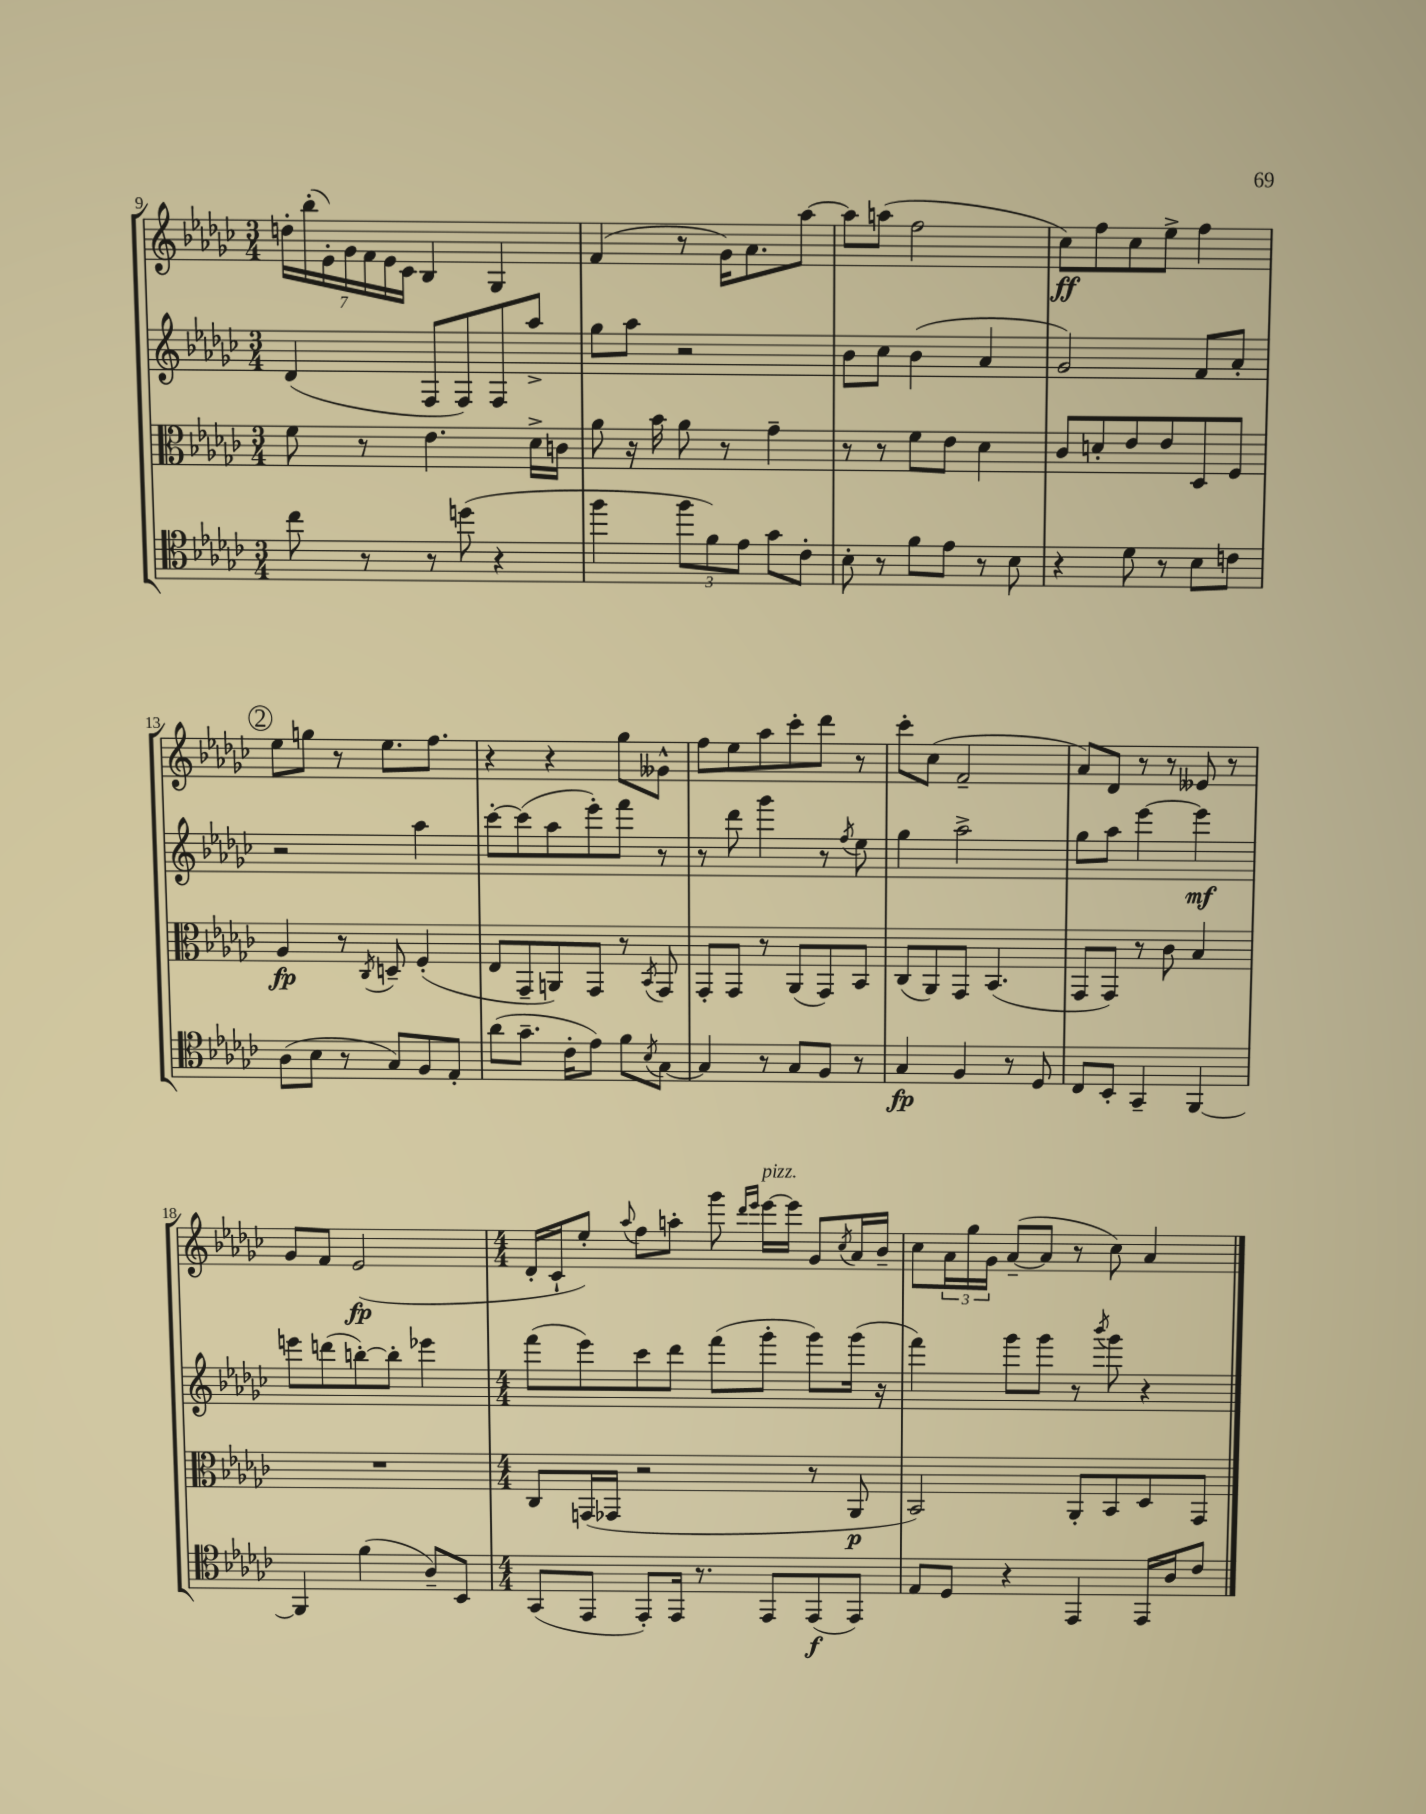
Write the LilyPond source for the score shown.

<<
\new StaffGroup <<
\new Staff = "s0" {
    \clef treble \key ges \major \numericTimeSignature \time 3/4
    \tuplet 7/4 { d''16-. bes''16-.( ees'16-.) ges'16 f'16 ees'16 ces'16 } bes4 ges4 |
    f'4( r8 ges'16) aes'8. aes''8~ |
    aes''8 a''8( f''2 |
    ces''8\ff) f''8 ces''8 ees''8-> f''4 |
    \mark \markup { \circle "2" } ees''8 g''8 r8 ees''8. f''8. |
    r4 r4 ges''8 geses'8-^ |
    f''8 ees''8 aes''8 ces'''8-. des'''8 r8 |
    ces'''8-. ces''8( f'2-- |
    aes'8) des'8 r8 r8 eeses'8 r8 |
    ges'8 f'8 ees'2\fp( |
    \numericTimeSignature \time 4/4 des'16-. ces'16-! ees''8-.) \appoggiatura { aes''8 } f''8 a''8-. ges'''8 \grace { des'''16 ees'''16 } ees'''16~^\markup { \italic "pizz." } ees'''16 ges'8 \acciaccatura { ces''8 } aes'16 bes'16-- |
    ces''8 \tuplet 3/2 { aes'16 ges''16 ges'16 } aes'8~--( aes'8 r8 ces''8) aes'4 \bar "|." |
}
\new Staff = "s1" {
    \clef treble \key ges \major \numericTimeSignature \time 3/4
    des'4( f8 f8) f8 aes''8-> |
    ges''8 aes''8 r2 |
    bes'8 ces''8 bes'4( aes'4 |
    ges'2) f'8 aes'8-. |
    \mark \markup { \circle "2" } r2 aes''4 |
    ces'''8~-. ces'''8( aes''8 ees'''8-.) f'''8 r8 |
    r8 des'''8 ges'''4 r8 \acciaccatura { f''8 } ees''8 |
    ges''4 aes''2-> |
    ges''8 aes''8 ees'''4~ ees'''4\mf |
    e'''8 d'''8( b''8~-.) b''8-. ees'''4 |
    \numericTimeSignature \time 4/4 f'''8( ees'''8) ces'''8 des'''8 f'''8( ges'''8-. ges'''8) ges'''16( r16 |
    f'''4) ges'''8 ges'''8 r8 \acciaccatura { bes'''8 } ges'''8 r4 \bar "|." |
}
\new Staff = "s2" {
    \clef alto \key ges \major \numericTimeSignature \time 3/4
    f'8 r8 ees'4. des'16-> c'16 |
    aes'8 r16 bes'16 aes'8 r8 ges'4-- |
    r8 r8 f'8 ees'8 des'4 |
    ces'8 d'8-. ees'8 ees'8 des8 f8 |
    \mark \markup { \circle "2" } aes4\fp r8 \acciaccatura { ces8 } d8-- f4-.( |
    ees8 ges,8-- a,8) ges,8 r8 \acciaccatura { bes,8 } ges,8 |
    ges,8-. ges,8 r8 aes,8( ges,8) bes,8 |
    ces8( aes,8) ges,8 bes,4.( |
    ges,8 ges,8) r8 ces'8 bes4 |
    R2. |
    \numericTimeSignature \time 4/4 ces8 g,16( ges,16 r2 r8 aes,8\p |
    bes,2) aes,8-. bes,8 des8 ges,8 \bar "|." |
}
\new Staff = "s3" {
    \clef tenor \key ges \major \numericTimeSignature \time 3/4
    ces''8 r8 r8 d''8( r4 |
    f''4 \tuplet 3/2 { f''8 f'8) ees'8 } ges'8 ces'8-. |
    bes8-. r8 f'8 ees'8 r8 bes8 |
    r4 des'8 r8 bes8 c'8 |
    \mark \markup { \circle "2" } aes8( bes8 r8 ges8) f8 ees8-. |
    aes'8( ges'8.-- ces'16-. ees'8) f'8 \acciaccatura { bes8 } ges8~ |
    ges4 r8 ges8 f8 r8 |
    ges4\fp f4 r8 des8 |
    ces8 bes,8-. ges,4-- f,4~ |
    f,4 f'4( aes8--) bes,8 |
    \numericTimeSignature \time 4/4 ges,8( ees,8 ees,8-.) ees,16 r8. ees,8 ees,8\f( ees,8) |
    ees8 des8 r4 ees,4 ees,16 aes16 ces'8 \bar "|." |
}
>>
>>
\layout { \context { \Score currentBarNumber = #9 } }
